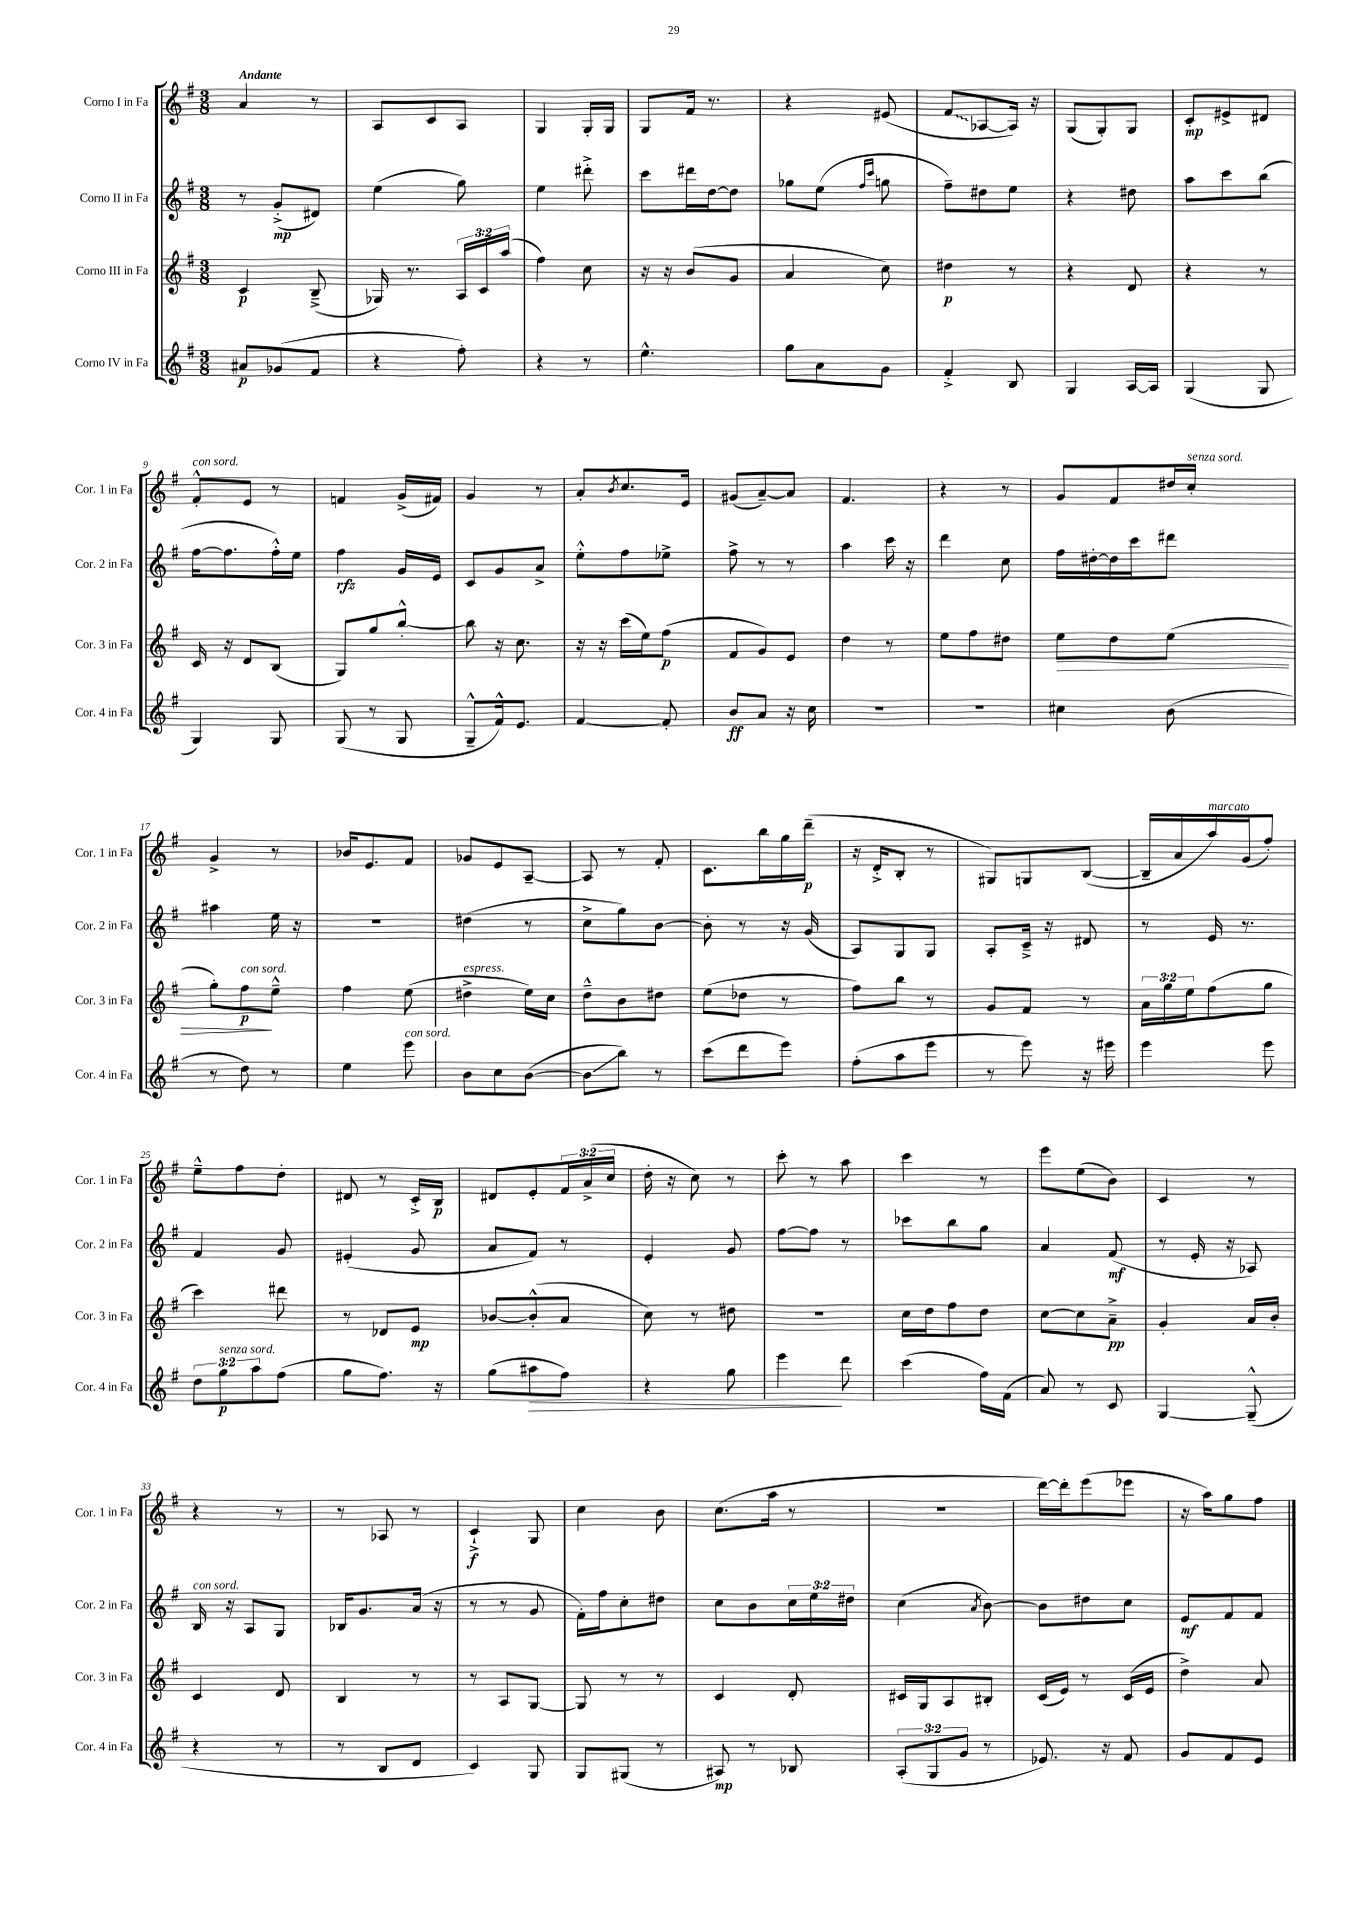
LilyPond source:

<<
\new StaffGroup <<
\new Staff = "s0" \with { instrumentName = "Corno I in Fa" shortInstrumentName = "Cor. 1 in Fa" } {
    \clef treble \key g \major \numericTimeSignature \time 3/8 \override Staff.TupletNumber.text = #tuplet-number::calc-fraction-text \tempo "Andante"
    a'4 r8 |
    a8 c'8 a8 |
    g4 g16-. g16 |
    g8 fis'16 r8. |
    r4 eis'8( |
    \once \override Glissando.style = #'zigzag fis'8\glissando aes8~ aes16) r16 |
    g8( g8-.) g8 |
    c'8-.\mp eis'8-> dis'8 |
    fis'8-.-^^\markup { \italic "con sord." } e'8 r8 |
    f'4 g'16->( fis'16) |
    g'4 r8 |
    a'8-. \acciaccatura { b'8 } c''8. e'16 |
    gis'8( a'8~--) a'8 |
    fis'4. |
    r4 r8 |
    g'8 fis'8 dis''16 c''16-.^\markup { \italic "senza sord." } |
    g'4-> r8 |
    bes'16 e'8. fis'8 |
    ges'8 e'8 a8~-- |
    a8 r8 fis'8-. |
    c'8. b''16 g''16 d'''16--\p( |
    r16 d'16-.-> b8-. r8 |
    gis8) g8 b8~( |
    b16-- a'16 a''16^\markup { \italic "marcato" }) g'16( fis''8-.) |
    e''8---^ fis''8 d''8-. |
    dis'8 r8 c'16-.-> b16\p |
    dis'8 e'8-. \tuplet 3/2 { fis'16 a'16->( c''16 } |
    d''16-. r16 c''8) r8 |
    c'''8-. r8 a''8 |
    c'''4 r8 |
    e'''8 e''8( b'8) |
    c'4 r8 |
    r4 r8 |
    r8 aes8 r8 |
    c'4-!->\f g8 |
    c''4 b'8 |
    c''8.( a''16 r8 |
    R4. |
    d'''16~) d'''16-. e'''8( ees'''8 |
    r16 a''16) g''8 fis''8 \bar "|." |
}
\new Staff = "s1" \with { instrumentName = "Corno II in Fa" shortInstrumentName = "Cor. 2 in Fa" } {
    \clef treble \key g \major \numericTimeSignature \time 3/8 \override Staff.TupletNumber.text = #tuplet-number::calc-fraction-text
    r8 g'8-.->\mp( dis'8) |
    e''4( g''8) |
    e''4 dis'''8-.-> |
    c'''8 dis'''16 d''16~ d''8 |
    ges''8 e''8( \grace { fis''16 c'''16 } g''8 |
    fis''8--) dis''8 e''8 |
    r4 dis''8 |
    a''8 c'''8 b''8( |
    fis''16~ fis''8. fis''16-.-^) e''16 |
    fis''4\rfz g'16 e'16 |
    c'8 g'8 a'8-> |
    e''8-.-^ fis''8 ees''8-> |
    fis''8-> r8 r8 |
    a''4 c'''16 r16 |
    d'''4 c''8 |
    fis''16 dis''16~-. dis''16 c'''16 dis'''8 |
    ais''4 e''16 r16 |
    r4. |
    dis''4( r8 |
    c''8-> g''8) b'8~ |
    b'8-. r8 r16 g'16( |
    a8) g8 g8 |
    a8-. c'16---> r16 dis'8 |
    r8 e'16 r8. |
    fis'4 g'8 |
    eis'4-.( g'8 |
    a'8 fis'8) r8 |
    e'4-. g'8 |
    fis''8~ fis''8 r8 |
    ces'''8 b''8 g''8 |
    a'4 fis'8\mf( |
    r8 e'16-. r16 aes8) |
    b16^\markup { \italic "con sord." } r16 a8 g8 |
    bes16 g'8. a'16( r16 |
    r8 r8 g'8 |
    fis'16-.) fis''16 c''8-. dis''8 |
    c''8 b'8 \tuplet 3/2 { c''16 e''16 dis''16 } |
    c''4( \acciaccatura { a'8 } b'8~) |
    b'8 dis''8 c''8 |
    e'8\mf fis'8 fis'8 \bar "|." |
}
\new Staff = "s2" \with { instrumentName = "Corno III in Fa" shortInstrumentName = "Cor. 3 in Fa" } {
    \clef treble \key g \major \numericTimeSignature \time 3/8 \override Staff.TupletNumber.text = #tuplet-number::calc-fraction-text
    c'4\p b8--->( |
    ges16) r8. \tuplet 3/2 { a16 c'16 a''16( } |
    fis''4) c''8 |
    r16 r16 b'8( g'8 |
    a'4 c''8) |
    dis''4\p r8 |
    r4 d'8 |
    r4 r8 |
    c'16 r16 d'8 b8( |
    g8) g''8 b''8~-.-^ |
    b''8 r16 c''8. |
    r16 r16 c'''16( e''16) fis''8\p( |
    fis'8 g'8) e'8 |
    d''4 r8 |
    e''8 fis''8 dis''8 |
    e''8\> d''8 e''8( |
    g''8-.) fis''8\p\!^\markup { \italic "con sord." } e''8---^ |
    fis''4 e''8( |
    dis''4->^\markup { \italic "espress." } e''16) c''16 |
    d''8---^ b'8 dis''8 |
    e''8( des''8 r8 |
    fis''8) b''8 r8 |
    g'8 fis'8 r8 |
    \tuplet 3/2 { a'16 g''16 e''16 } fis''8( g''8 |
    c'''4) dis'''8 |
    r8 des'8 e'8\mp |
    bes'8~ bes'8-.-^( a'8 |
    c''8) r8 dis''8 |
    R4. |
    c''16 d''16 fis''8 d''8 |
    c''8~ c''8 a'8--->\pp |
    g'4-. a'16 b'16-. |
    c'4 d'8 |
    b4 r8 |
    r8 a8 g8~ |
    g8 r8 r8 |
    c'4 d'8-. |
    cis'16 g16 a8 bis8-. |
    c'16( e'16) r8 c'16( e'16 |
    d''4->) a'8 \bar "|." |
}
\new Staff = "s3" \with { instrumentName = "Corno IV in Fa" shortInstrumentName = "Cor. 4 in Fa" } {
    \clef treble \key g \major \numericTimeSignature \time 3/8 \override Staff.TupletNumber.text = #tuplet-number::calc-fraction-text
    ais'8\p ges'8( fis'8 |
    r4 fis''8-.) |
    r4 r8 |
    e''4.-^ |
    g''8 a'8 g'8 |
    fis'4-.-> b8 |
    g4 a16~ a16 |
    g4( g8 |
    g4) g8 |
    g8( r8 g8 |
    g8---^ fis'16-^) e'8. |
    fis'4~ fis'8-. |
    b'8\ff a'8 r16 c''16 |
    R4. |
    R4. |
    cis''4 b'8( |
    r8 d''8) r8 |
    e''4 e'''8^\markup { \italic "con sord." } |
    b'8 c''8 b'8~( |
    b'8\glissando b''8) r8 |
    c'''8( d'''8 e'''8) |
    fis''8-.( a''8 e'''8 |
    r8 e'''8) r16 eis'''16 |
    e'''4 e'''8 |
    \tuplet 3/2 { d''8 g''8\p^\markup { \italic "senza sord." } a''8 } fis''8( |
    g''8 fis''8.) r16 |
    g''8( ais''8\> fis''8) |
    r4 g''8 |
    e'''4\! d'''8 |
    c'''4( fis''16) fis'16( |
    a'8) r8 c'8 |
    g4~ g8---^( |
    r4 r8 |
    r8 b8 d'8 |
    c'4) g8 |
    g8 gis8( r8 |
    ais8\mp) r8 bes8 |
    \tuplet 3/2 { a8-.( g8 g'8 } r8 |
    ees'8.) r16 fis'8 |
    g'8 fis'8 e'8 \bar "|." |
}
>>
>>
